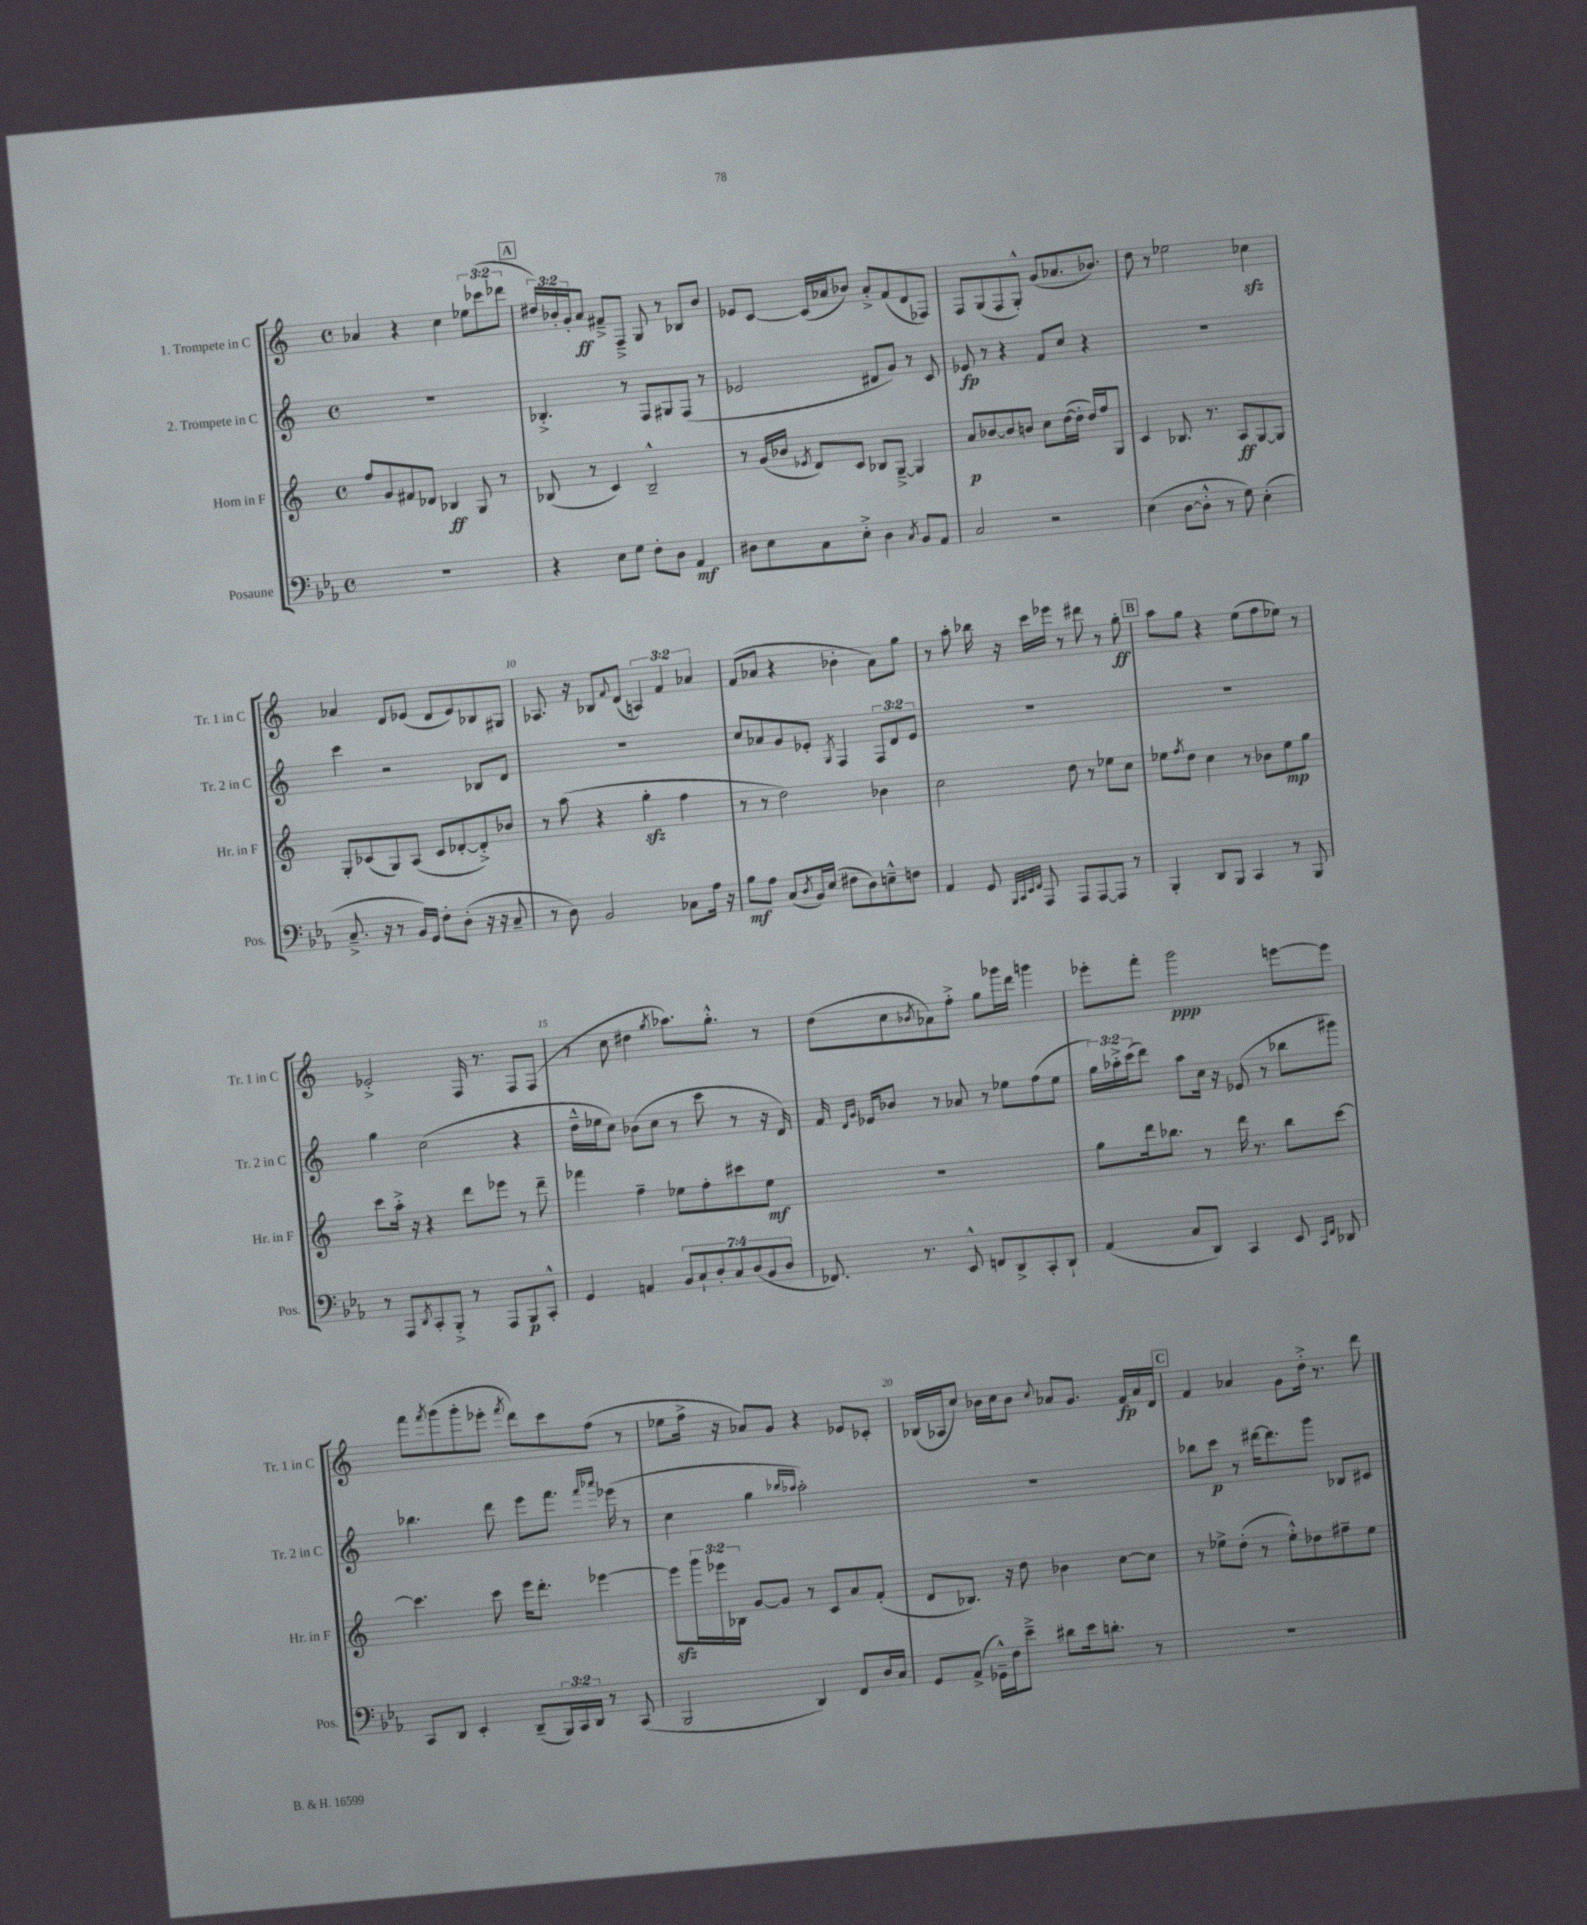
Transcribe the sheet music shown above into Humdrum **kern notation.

**kern	**dynam	**kern	**dynam	**kern	**dynam	**kern	**dynam
*part4	*part4	*part3	*part3	*part2	*part2	*part1	*part1
*staff4	*staff4	*staff3	*staff3	*staff2	*staff2	*staff1	*staff1
*I"Posaune	*	*I"Horn in F	*	*I"2. Trompete in C	*	*I"1. Trompete in C	*
*I'Pos.	*	*I'Hr. in F	*	*I'Tr. 2 in C	*	*I'Tr. 1 in C	*
*clefF4	*	*clefG2	*	*clefG2	*	*clefG2	*
*k[b-e-a-]	*	*k[]	*	*k[]	*	*k[]	*
*M4/4	*	*M4/4	*	*M4/4	*	*M4/4	*
*met(c)	*	*met(c)	*	*met(c)	*	*met(c)	*
=4	=4	=4	=4	=4	=4	=4	=4
1r	.	8ff/L	.	1r	.	4a-X/	.
.	.	8g/	.	.	.	.	.
.	.	8f#X/	.	.	.	4r	.
.	.	8d-X/J	.	.	.	.	.
.	.	4B-X/	ff	.	.	4cc\	.
.	.	8G/	.	.	.	12ee-X\L	.
.	.	.	.	.	.	(12ccc-X\	.
.	.	8r	.	.	.	.	.
.	.	.	.	.	.	12ddd-X\J	.
!!LO:REH:place=s1:t=A
=5	=5	=5	=5	=5	=5	=5	=5
4r	.	(8B-X/	.	4.B-X'^/	.	24dd#X/LL)	.
.	.	.	.	.	.	24b-X'/	.
.	.	.	.	.	.	24g'/J	.
.	.	8r	.	.	.	8a/J	ff
8E-\L	.	4c/)	.	.	.	8f#X~^/L	.
8G\J	.	.	.	8r	.	8F~^/J	.
8F'\L	.	2B-~^^/	.	8F/L	.	8G/	.
8D\J	.	.	.	8G#X/	.	8r	.
4AA-/	mf	.	.	(8F/J	.	8B-X/L	.
.	.	.	.	8r	.	8b-/J	.
=6	=6	=6	=6	=6	=6	=6	=6
8D#X\L	.	8r	.	2e-X/	.	8e-X/L	.
8E-\	.	(16g/LL	.	.	.	[8c/J	.
.	.	16b-X/JJ	.	.	.	.	.
.	.	8qe-X/	.	.	.	.	.
8C\	.	8d/L)	.	.	.	(16c/LL]	.
.	.	.	.	.	.	16a-X/J	.
8E-'^\J	.	8c/J	.	.	.	8b-X/J)	.
4D#\	.	8B-X/L	.	8d#X/L	.	8a-'^/L	.
.	.	[8G~^/J	.	8g/J)	.	(8f/	.
8qC/	.	.	.	.	.	.	.
8BB-/L	.	4G/]	.	8r	.	8d/	.
8AA-/J	.	.	.	8c/	.	8F-X/J)	.
=7	=7	=7	=7	=7	=7	=7	=7
2C/	.	8a/L	p	8e-X/	fp	8F/L	.
.	.	[8b-X/	.	8r	.	(8G/	.
.	.	8b-/]	.	4r	.	8F/	.
.	.	8bn/J	.	.	.	8G'^^/J)	.
2r	.	8cc\L	.	8f/L	.	(8g/L	.
.	.	([16dd\L	.	8cc/J	.	8.a-X/	.
.	.	16dd'\JJ]	.	.	.	.	.
.	.	16dd/LL)	.	4r	.	.	.
.	.	16ff/J	.	.	.	8.b-X/J)	.
.	.	8G/J	.	.	.	.	.
=8	=8	=8	=8	=8	=8	=8	=8
(4E-\	.	4c/	.	1r	.	8dd\	.
.	.	.	.	.	.	8r	.
[8D\L	.	8.B-X/	.	.	.	2ee-X\	.
8D'^^\J]	.	.	.	.	.	.	.
.	.	8.r	.	.	.	.	.
8r	.	.	.	.	.	.	.
8G\)	.	8A/L	ff	.	.	.	.
(4E-'\	.	[8G/	.	.	.	4cc-Xzz\	.
.	.	8G/J]	.	.	.	.	.
!!LO:LB:g=z
=9	=9	=9	=9	=9	=9	=9	=9
8.C~^/	.	8G'/L	.	4ccc\	.	4a-X/	.
.	.	(8c-X/	.	.	.	.	.
16r	.	.	.	.	.	.	.
8r	.	8G/)	.	2r	.	8d/L	.
16BB-/LL)	.	(8A/J	.	.	.	(8e-X/J	.
16GG/JJ	.	.	.	.	.	.	.
8F'\L	.	8c-/L	.	.	.	8d/L	.
(8D'\J	.	[8d-X'/	.	.	.	8e-/)	.
16r	.	8d-'^/])	.	8B-X/L	.	8B-X/	.
16r	.	.	.	.	.	.	.
8C~/	.	8b-X/J	.	8d/J	.	8G#X/J	.
=10	=10	=10	=10	=10	=10	=10	=10
8r	.	8r	.	1r	.	8.A-X/	.
8D\)	.	(8aa\	.	.	.	.	.
.	.	.	.	.	.	16r	.
2BB-/	.	4r	.	.	.	8B-X/L	.
.	.	.	.	.	.	8qqf/	.
.	.	.	.	.	.	(8d/J	.
.	.	4ggzz'\	.	.	.	6An/)	.
.	.	.	.	.	.	6f/	.
8C-X\L	.	4ff\	.	.	.	.	.
.	.	.	.	.	.	6a-X/	.
16A-\Jk	.	.	.	.	.	.	.
16r	.	.	.	.	.	.	.
=11	=11	=11	=11	=11	=11	=11	=11
8B-\L	mf	8r	.	8cc/L	.	(8f/L	.
8A-\J	.	8r	.	8a-X/	.	8a-X/J	.
(8C/L	.	2dd\)	.	8g/	.	4r	.
8qD/	.	.	.	.	.	.	.
16BB-/L)	.	.	.	8e-X'/J	.	.	.
(16E-/JJ	.	.	.	.	.	.	.
.	.	.	.	8qG/	.	.	.
8F#X\L	.	.	.	4F/	.	4b-X'\	.
8D\)	.	.	.	.	.	.	.
8En~^^\	.	4b-X\	.	12F/L	.	8a-\L)	.
.	.	.	.	12d/	.	.	.
8Fn\J	.	.	.	.	.	8gg\J	.
.	.	.	.	12e-/J	.	.	.
=12	=12	=12	=12	=12	=12	=12	=12
4AA-/	.	2cc\	.	1r	.	8r	.
.	.	.	.	.	.	8aa'\	.
8GG/	.	.	.	.	.	16bb-X\	.
.	.	.	.	.	.	16r	.
32qqBBB-/LLL	.	.	.	.	.	.	.
32qqCC/	.	.	.	.	.	.	.
32qqEE-/	.	.	.	.	.	.	.
32qqFF/JJJ	.	.	.	.	.	.	.
8AAA-/	.	.	.	.	.	16ccc\LL	.
.	.	.	.	.	.	16eee-X\JJ	.
8AAA-/L	.	8dd\	.	.	.	8r	.
[8AAA-/	.	8r	.	.	.	8ddd#X\	.
8AAA-/J]	.	8ee-X\L	.	.	.	8r	.
8r	.	8cc\J	.	.	.	8gg'\	ff
!!LO:REH:place=s1:t=B
=13	=13	=13	=13	=13	=13	=13	=13
4BBB-'/	.	8ee-X\L	.	1r	.	8aa\L	.
.	.	8qff/	.	.	.	.	.
.	.	8dd\J	.	.	.	8gg\J	.
8DD/L	.	4cc\	.	.	.	4r	.
8BBB-/J	.	.	.	.	.	.	.
4CC/	.	8r	.	.	.	(8ee\L	.
.	.	8b-X\L	.	.	.	8ff\	.
8r	.	8ee-\	mp	.	.	8ee-X\J)	.
8BBB-/	.	8gg\J	.	.	.	8r	.
!!LO:LB:g=z
=14	=14	=14	=14	=14	=14	=14	=14
8r	.	8ccc\L	.	4gg\	.	2e-X'^/	.
8AAA-/L	.	16aa'^\Jk	.	.	.	.	.
.	.	16r	.	.	.	.	.
8qDD/	.	.	.	.	.	.	.
8CC'/	.	4r	.	(2cc\	.	.	.
8BBB-'^/J	.	.	.	.	.	.	.
8r	.	8ddd\L	.	.	.	16F/	.
.	.	.	.	.	.	8.r	.
8AAA-/L	.	8eee-X\J	.	.	.	.	.
8BBB-/	p	8r	.	4r	.	8F/L	.
8CC'^^/J	.	8ddd~\	.	.	.	(8F/J	.
=15	=15	=15	=15	=15	=15	=15	=15
4GG/	.	4fff-X\	.	16dd~^^\LL	.	8r	.
.	.	.	.	16ee-X\J	.	.	.
.	.	.	.	8cc\J)	.	8cc\	.
4AAn/	.	4ff~\	.	(8b-X\L	.	4dd#X\	.
.	.	.	.	8cc\J	.	.	.
.	.	.	.	.	.	8qgg/	.
14BB-/L	.	8ee-X\L	.	8r	.	8.aa-X\L)	.
14C`/	.	.	.	.	.	.	.
.	.	8ff'\	.	8ccc\	.	.	.
14D'/	.	.	.	.	.	.	.
.	.	.	.	.	.	8.gg'^^\J	.
14C/	.	.	.	.	.	.	.
.	.	8ccc#X\	.	8r	.	.	.
(14D/	.	.	.	.	.	.	.
14BB-/	.	.	.	.	.	.	.
.	.	8ee-\J	mf	16r	.	8r	.
14D/J	.	.	.	.	.	.	.
.	.	.	.	16d/)	.	.	.
=16	=16	=16	=16	=16	=16	=16	=16
8.FF-X/)	.	1r	.	16f/	.	(8dd\L	.
.	.	.	.	16qqd/LL	.	.	.
.	.	.	.	16qqg/JJ	.	.	.
.	.	.	.	16e-X/KL	.	.	.
.	.	.	.	8b-X/J	.	8cc\	.
8.r	.	.	.	.	.	.	.
.	.	.	.	.	.	8qb-X/	.
.	.	.	.	8r	.	8a-X\)	.
8EE-^^/	.	.	.	8a-X/	.	8ff'^\J	.
8FFn/L	.	.	.	8r	.	8gg\L	.
8DD^/	.	.	.	8ee-X\L	.	16ggg-X\L	.
.	.	.	.	.	.	16ddd\JJ	.
8CC'/	.	.	.	(8ff\	.	4gggn\	.
8DD`/J	.	.	.	8ee-\J	.	.	.
=17	=17	=17	=17	=17	=17	=17	=17
(4AA-/	.	8gg\L	.	24gg\LL)	.	8eee-X'\L	.
.	.	.	.	24aa-X'^\	.	.	.
.	.	.	.	(24ccc\J	.	.	.
.	.	16ddd\k	.	8ddd\J)	.	8fff'\J	.
.	.	8.bb-X\J	.	.	.	.	.
8C/L	.	.	.	8aa-\L	.	2ggg\	ppp
8DD/J)	.	8r	.	16cc\Jk	.	.	.
.	.	.	.	16r	.	.	.
4CC/	.	16ddd\	.	(8e-X/	.	.	.
.	.	8.r	.	.	.	.	.
.	.	.	.	8r	.	.	.
8EE-/	.	8bb-\L	.	8bb-X\L	.	[8eeen\L	.
16qqCC/LL	.	.	.	.	.	.	.
16qqFF/JJ	.	.	.	.	.	.	.
8DD-X/	.	[8ccc\J	.	8ggg#X\J)	.	8eee\J]	.
!!LO:LB:g=z
=18	=18	=18	=18	=18	=18	=18	=18
8CC/L	.	4.ccc\]	.	4.bb-X\	.	8fff\L	.
.	.	.	.	.	.	8qfff/	.
8DD/J	.	.	.	.	.	(8ggg\	.
4EE-'/	.	.	.	.	.	8ggg'\	.
.	.	8ccc\	.	8ddd\	.	8eee-X'\J	.
.	.	.	.	.	.	8qfff/	.
(8DD~/L	.	16eee\KL	.	8eee\L	.	8ddd\L)	.
.	.	8.ddd'\J	.	.	.	.	.
24BBB-/L)	.	.	.	8.fff\J	.	8ccc\	.
24CC/	.	.	.	.	.	.	.
24DD/JJ	.	.	.	.	.	.	.
8r	.	[4eee-X\	.	.	.	(8ff\J	.
.	.	.	.	16qqfff/LL	.	.	.
.	.	.	.	16qqaaa-X/JJ	.	.	.
.	.	.	.	(16eee-X\	.	.	.
(8CC/	.	.	.	8r	.	8r	.
=19	=19	=19	=19	=19	=19	=19	=19
2BBB-/	.	8eee-zz\L]	.	4cc\	.	8ee-X\L	.
.	.	24ggg\L	.	.	.	16ff^\Jk	.
.	.	24eee-X\	.	.	.	.	.
.	.	.	.	.	.	16r	.
.	.	24B-X\JJ	.	.	.	.	.
.	.	[8g/L	.	4gg\	.	8a-X/L)	.
.	.	8g/J]	.	.	.	8g/J	.
.	.	.	.	16qqbb-X/LL	.	.	.
.	.	.	.	16qqaa-X/JJ	.	.	.
4DD/)	.	8r	.	2aa-'\)	.	4r	.
.	.	8c/L	.	.	.	.	.
8FF/L	.	8a/	.	.	.	8e-X/L	.
16D/L	.	(8f'/J	.	.	.	8c-X'/J	.
16C/JJ	.	.	.	.	.	.	.
=20	=20	=20	=20	=20	=20	=20	=20
8GG/L	.	8d/L	.	1r	.	(16B-X/LL	.
.	.	.	.	.	.	16A-X/J	.
(8AA-^/J	.	8.B-X/J)	.	.	.	8cc/J)	.
16GG-X~^^\LL)	.	.	.	.	.	16b-X\LL	.
16F\J	.	16r	.	.	.	16cc\J	.
8e-~^\J	.	8dd\	.	.	.	8b-\J	.
.	.	.	.	.	.	8qqcc/	.
8d#X\L	.	4b-X\	.	.	.	8a-X/L	.
16e-\k	.	.	.	.	.	8.g/J	.
8.dn'\J	.	.	.	.	.	.	.
.	.	[8cc\L	.	.	.	.	.
.	.	.	.	.	.	16f/LL	fp
8r	.	8cc\J]	.	.	.	16a-/	.
.	.	.	.	.	.	16d/JJ	.
!!LO:REH:place=s1:t=C
=21	=21	=21	=21	=21	=21	=21	=21
1r	.	8r	.	8bb-X\L	.	4f/	.
.	.	8ee-X^\L	.	8ccc\J	p	.	.
.	.	(8dd'\J	.	8r	.	4a-X/	.
.	.	8r	.	[16ddd#X\KL	.	.	.
.	.	.	.	8.ddd#\]	.	.	.
.	.	8ee-'^^\L)	.	.	.	8g\L	.
.	.	8dd-X\	.	8ggg\J	.	16dd'^\Jk	.
.	.	.	.	.	.	8.r	.
.	.	8ff#X~\	.	8B-X/L	.	.	.
.	.	8ee-\J	.	8c#X/J	.	8ddd\	.
==	==	==	==	==	==	==	==
*-	*-	*-	*-	*-	*-	*-	*-
